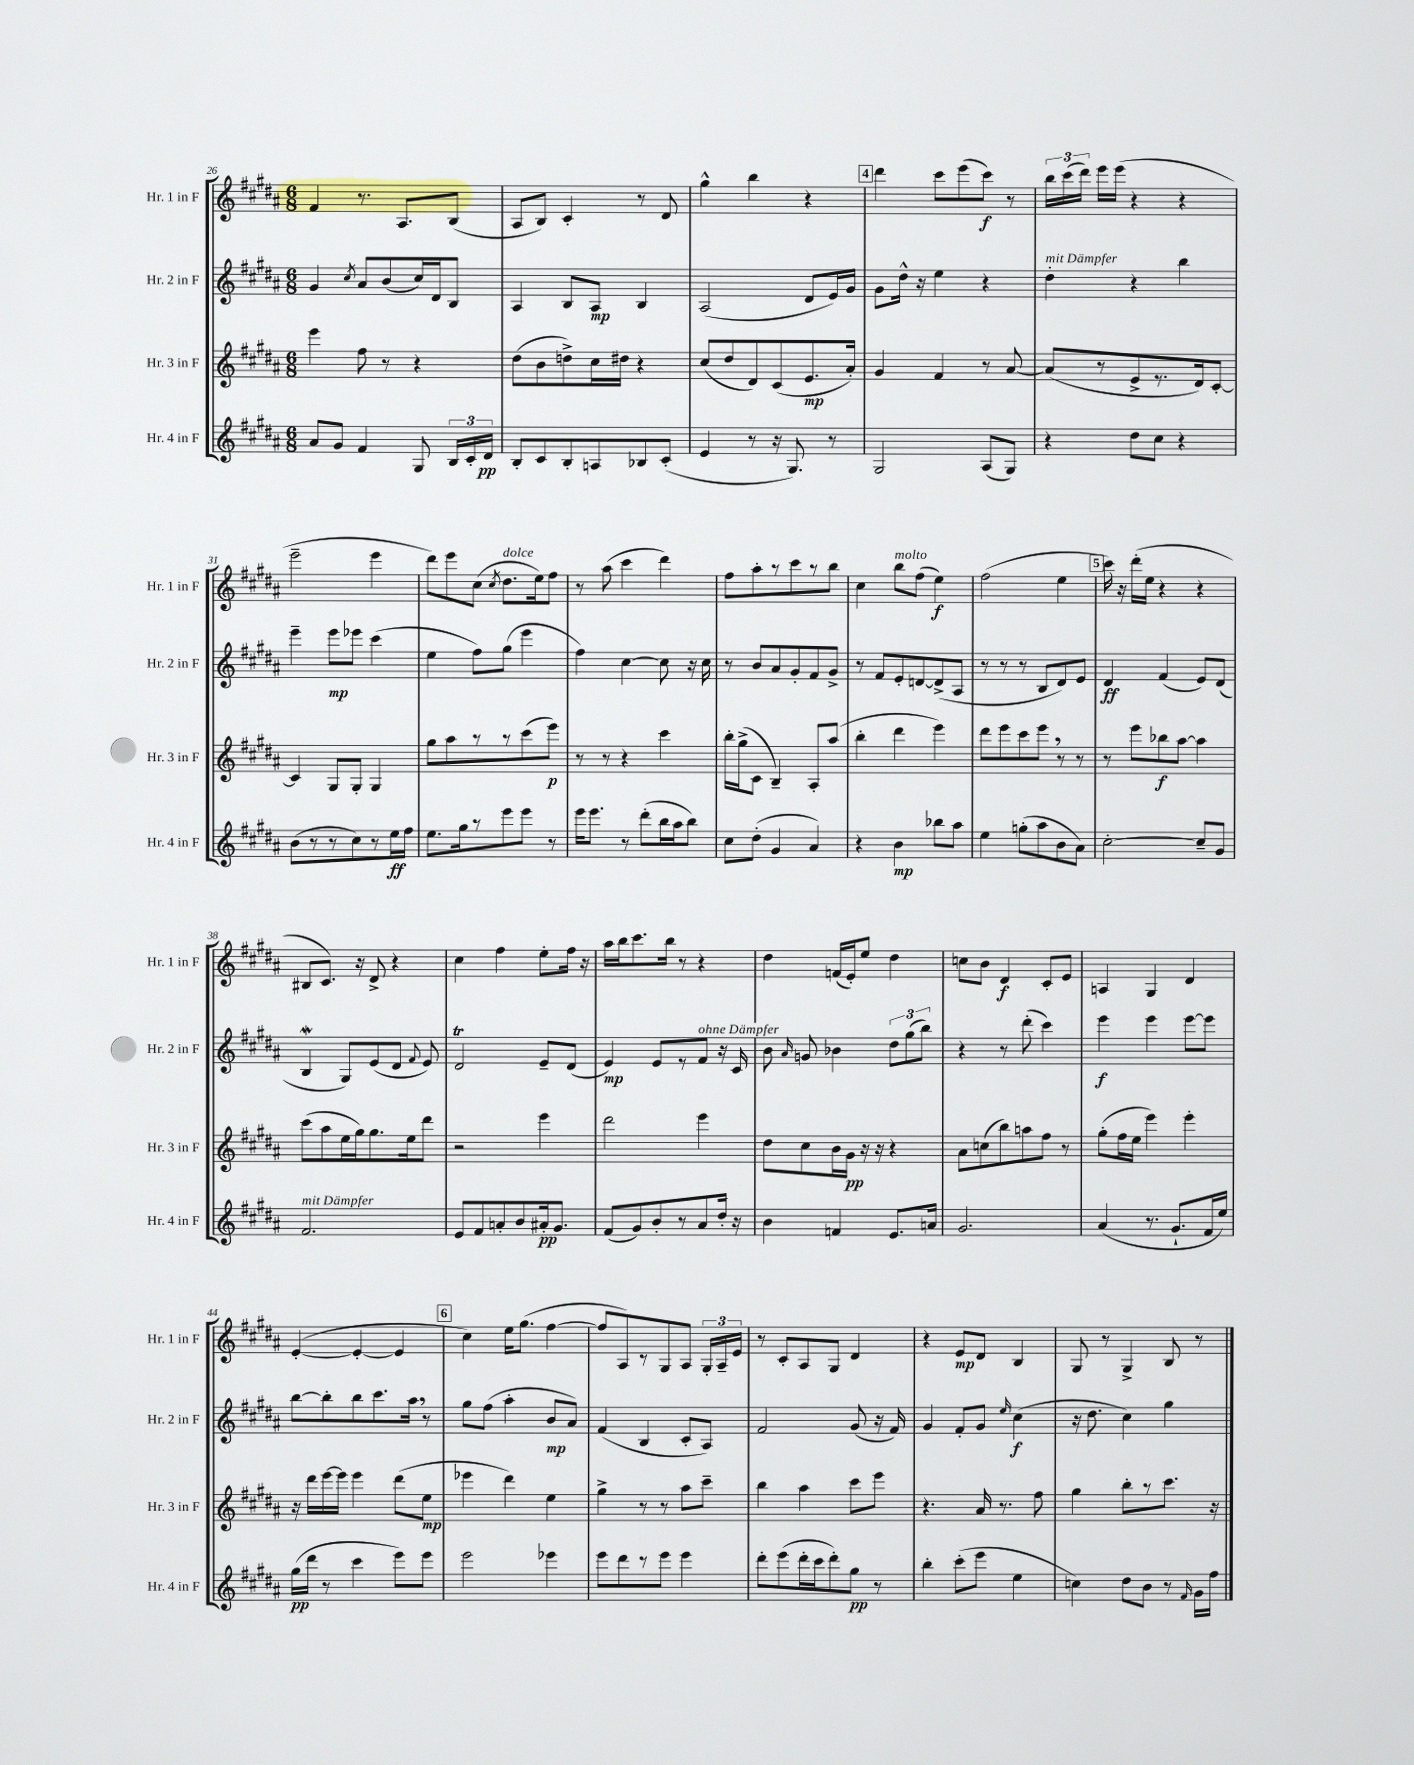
<<
\new StaffGroup <<
\new Staff = "s0" \with { instrumentName = "Hr. 1 in F" shortInstrumentName = "Hr. 1 in F" } {
    \clef treble \key b \major \numericTimeSignature \time 6/8
    \autoBeamOff fis'4 r8. ais8.[ b8]( |
    ais8[ b8]) cis'4-. r8 dis'8 |
    gis''4-^ b''4 r4 |
    \mark \markup { \box "4" } dis'''4 cis'''8[ e'''8( cis'''8]\f) r8 |
    \tuplet 3/2 { b''16[ cis'''16( dis'''16]) } e'''16[ e'''16]( r4 r4 |
    e'''2-- e'''4 |
    dis'''8[) e'''8 cis''8]( \acciaccatura { cis''8 } dis''8.[^\markup { \italic "dolce" } e''16) fis''8] |
    r8 ais''8( cis'''4 dis'''4) |
    fis''8[ ais''8-. r8 cis'''8 r8 b''8] |
    cis''4 b''8[^\markup { \italic "molto" } fis''8]( e''4\f) |
    fis''2( e''4 |
    \mark \markup { \box "5" } cis'''16) r16 dis'''16[-.( e''16] r4 r4 |
    bis8[ cis'8.]) r16 dis'8-> r4 |
    cis''4 fis''4 e''8[-. fis''16] r16 |
    ais''16[ b''16 cis'''8. b''16] r8 r4 |
    dis''4 f'16[( e'16-.) e''8] dis''4 |
    c''8[ b'8] dis'4\f cis'8[-. e'8] |
    a4 gis4 dis'4 |
    e'4~-.( e'4~-. e'4 |
    \mark \markup { \box "6" } cis''4) e''16[ gis''8.]( fis''4~ |
    fis''8[ ais8) r8 gis8 ais8] \tuplet 3/2 { gis16[-. ais16-- e'16] } |
    r8 cis'8[-. ais8 gis8] dis'4 |
    r4 e'8[\mp dis'8] b4 |
    gis8 r8 gis4-> b8 r8 \bar "|." |
}
\new Staff = "s1" \with { instrumentName = "Hr. 2 in F" shortInstrumentName = "Hr. 2 in F" } {
    \clef treble \key b \major \numericTimeSignature \time 6/8
    \autoBeamOff gis'4 \acciaccatura { cis''8 } ais'8[ b'8( cis''16) dis'16 b8] |
    ais4 b8[ ais8]\mp b4 |
    ais2( dis'8[ e'16) gis'16] |
    \mark \markup { \box "4" } gis'8[ dis''16]-^ r16 e''4 r4 |
    dis''4-.^\markup { \italic "mit Dämpfer" } r4 b''4 |
    e'''4-- e'''8[\mp ees'''8] cis'''4( |
    e''4 fis''8[) gis''8]( e'''4 |
    fis''4) cis''4~ cis''8 r16 cis''16 |
    r8 b'8[ ais'8 gis'8-. fis'8 gis'8]-> |
    r8 fis'8[ e'8-. d'8~ d'8->( ais8] |
    r8 r8 r8 b8[ dis'8) e'8] |
    \mark \markup { \box "5" } dis'4\ff fis'4( e'8[) dis'8]( |
    b4\mordent gis8[) e'8( dis'8] \appoggiatura { fis'8 } e'8) |
    dis'2\trill e'8[-- dis'8]( |
    e'4\mp) e'8[ r8 fis'8]^\markup { \italic "ohne Dämpfer" } r16 cis'16 |
    b'8 \grace { ais'16 } g'8 bes'4 \tuplet 3/2 { dis''8[ gis''8( b''8]) } |
    r4 r8 dis'''8-.( cis'''4) |
    e'''4\f e'''4 e'''8[~ e'''8] |
    b''8[~ b''8-. b''8 cis'''8. ais''16] \breathe r8 |
    \mark \markup { \box "6" } gis''8[ fis''8]( ais''4-. b'8[\mp ais'8]) |
    fis'4( b4 cis'8[-. ais8]) |
    fis'2 gis'8( r16 fis'16) |
    gis'4 fis'8[-. gis'8] \grace { e''16 } cis''4\f( |
    r16 dis''8. cis''4) gis''4 \bar "|." |
}
\new Staff = "s2" \with { instrumentName = "Hr. 3 in F" shortInstrumentName = "Hr. 3 in F" } {
    \clef treble \key b \major \numericTimeSignature \time 6/8
    \autoBeamOff e'''4 fis''8 r8 r4 |
    dis''8[( b'8 d''8->) cis''16 dis''16] r4 |
    cis''8[( dis''8 dis'8) cis'8( e'8.\mp ais'16]-.) |
    \mark \markup { \box "4" } gis'4 fis'4 r8 ais'8~ |
    ais'8[( r8 e'8-> r8. dis'16) cis'8]~-. |
    cis'4 gis8[ gis8]-. gis4 |
    gis''8[ ais''8 r8 r8 cis'''8( e'''8]\p) |
    r8 r8 r4 cis'''4 |
    b''16[-. gis''16->( cis'8] b4--) ais8[-. ais''8]( |
    b''4-. dis'''4 e'''4) |
    dis'''8[ e'''8 cis'''8 e'''8] \breathe r8 r8 |
    \mark \markup { \box "5" } r8 e'''8[ bes''8\f ais''8]~ ais''4 |
    cis'''8[( ais''8 e''16 gis''16) gis''8. e''16 dis'''8] |
    r2 e'''4 |
    dis'''2 e'''4 |
    dis''8[ cis''8 b'16 gis'16]\pp r16 r16 r4 |
    ais'8[ c''8( b''8) a''8 fis''8] r8 |
    gis''8[-.( fis''16 e''16] e'''4) e'''4-. |
    r16 dis'''16[ e'''16~ e'''16] e'''4 dis'''8[( e''8]\mp |
    \mark \markup { \box "6" } ees'''4 dis'''4) e''4 |
    gis''4-> r8 r8 ais''8[ cis'''8]-- |
    b''4 ais''4 cis'''8[ e'''8] |
    r4. ais'16 r8. fis''8 |
    gis''4 b''8[-. r8 cis'''8.] r16 \bar "|." |
}
\new Staff = "s3" \with { instrumentName = "Hr. 4 in F" shortInstrumentName = "Hr. 4 in F" } {
    \clef treble \key b \major \numericTimeSignature \time 6/8
    \autoBeamOff ais'8[ gis'8] fis'4 gis8 \tuplet 3/2 { b16[ cis'16-. dis'16]\pp } |
    b8[-. cis'8 b8-. a8 bes8 cis'8]-.( |
    e'4 r8 r16 gis8.) r8 |
    \mark \markup { \box "4" } gis2 ais8[( gis8]) |
    r4 dis''8[ cis''8] r4 |
    b'8[( r8 r8 cis''8) r8 e''16\ff fis''16] |
    e''8.[ gis''16 r8 e'''8 e'''8] r8 |
    e'''16[ e'''8.] r8 dis'''8[-.( b''16 ais''16 b''8]) |
    cis''8[ dis''8]-.( gis'4 ais'4) |
    r4 b'4\mp bes''8[ ais''8] |
    e''4 g''8[-.( ais''8 b'8 ais'8]) |
    \mark \markup { \box "5" } cis''2~-. cis''8[-- gis'8] |
    fis'2.^\markup { \italic "mit Dämpfer" } |
    e'8[ fis'8 a'8-. b'8 ais'16-.\pp gis'8.] |
    fis'8[( gis'8) b'8-. r8 ais'8 dis''16]-. r16 |
    b'4 f'4 e'8.[ a'16] |
    gis'2. |
    ais'4( r8. gis'8.[-! fis'16 e''16]) |
    gis''16[\pp( dis'''16] r8 cis'''4 e'''8[) e'''8] |
    \mark \markup { \box "6" } e'''2 ees'''4 |
    e'''8[ dis'''8 r8 e'''8] e'''4 |
    dis'''8[-. e'''8( dis'''16-. cis'''16 dis'''8-.) gis''8]\pp r8 |
    b''4-. cis'''8[-.( e'''8] e''4 |
    c''4) dis''8[ b'8] r8 \grace { fis'16 } gis'16[ fis''16] \bar "|." |
}
>>
>>
\layout { \context { \Score currentBarNumber = #26 } }
